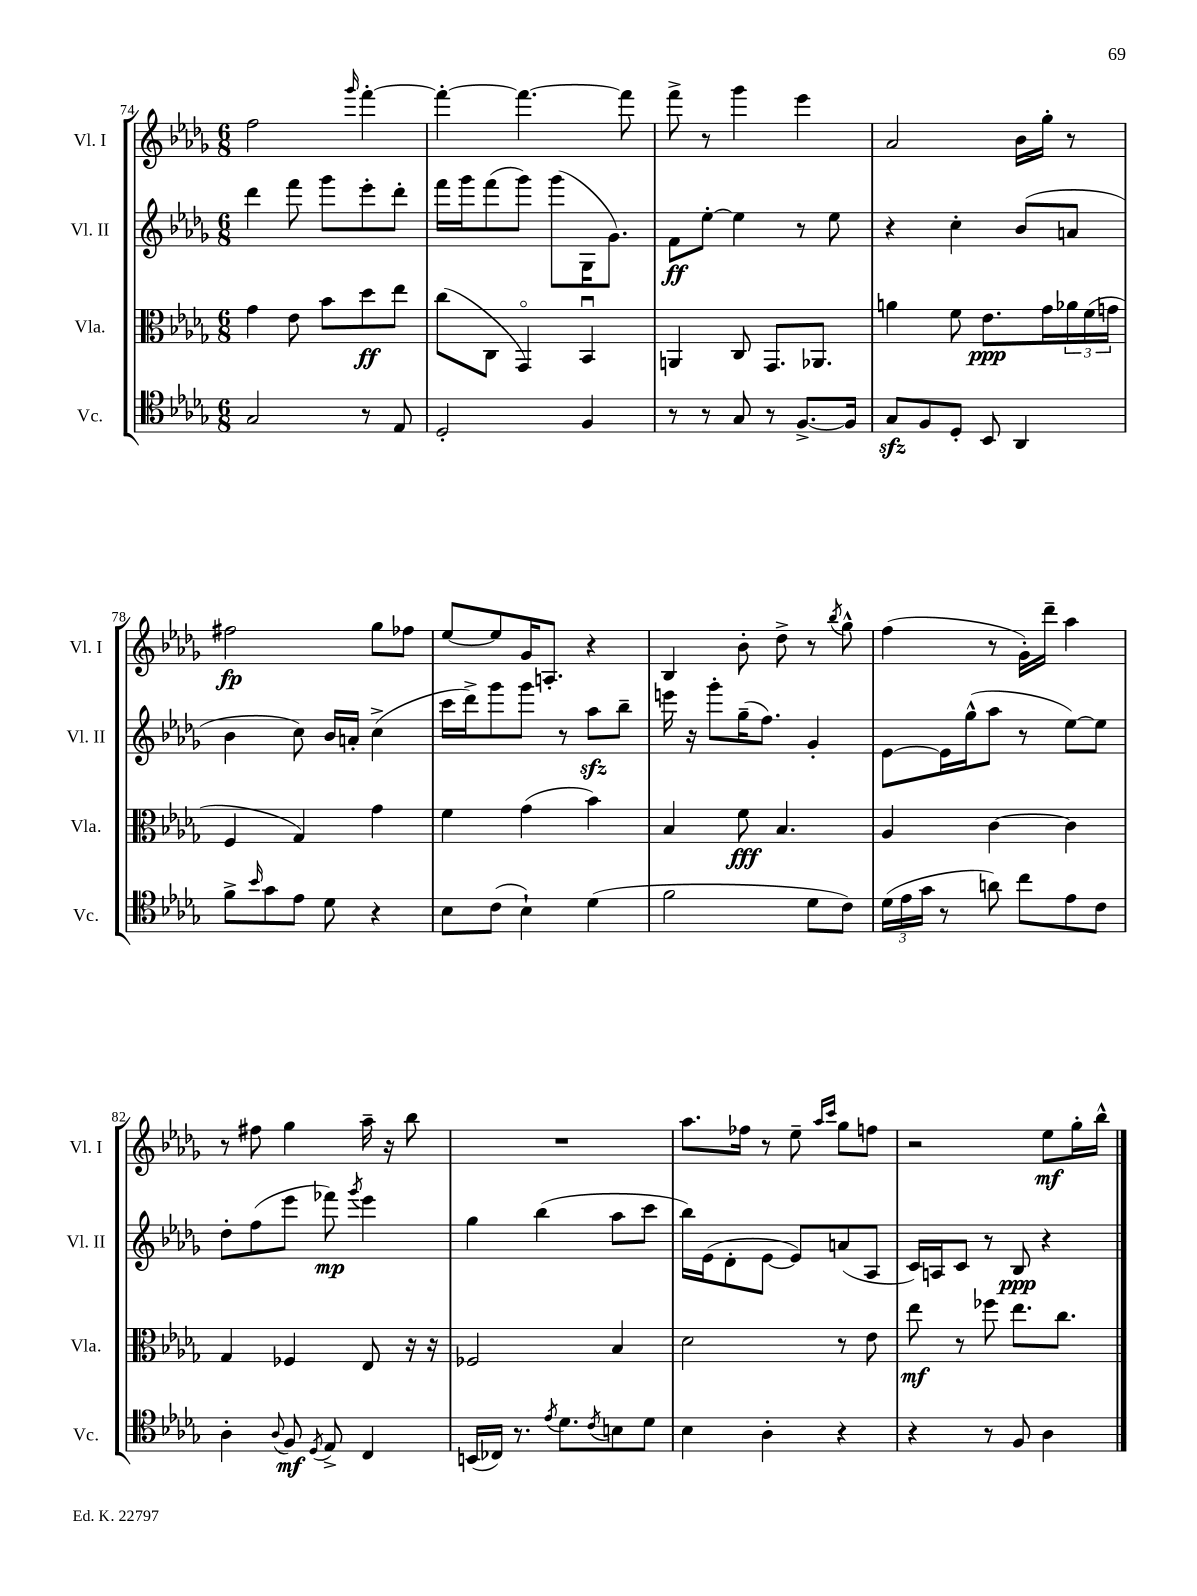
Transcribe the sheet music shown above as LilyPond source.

<<
\new StaffGroup <<
\new Staff = "s0" \with { instrumentName = "Vl. I" shortInstrumentName = "Vl. I" } {
    \clef treble \key des \major \numericTimeSignature \time 6/8
    f''2 \grace { ges'''16 } f'''4~-. |
    f'''4~-. f'''4.~ f'''8 |
    f'''8-> r8 ges'''4 ees'''4 |
    aes'2 bes'16 ges''16-. r8 |
    fis''2\fp ges''8 fes''8 |
    ees''8~ ees''8 ges'16 a8.-. r4 |
    bes4 bes'8-. des''8-> r8 \acciaccatura { bes''8 } ges''8-^ |
    f''4( r8 ges'16-.) des'''16-- aes''4 |
    r8 fis''8 ges''4 aes''16-- r16 bes''8 |
    R2. |
    aes''8. fes''16 r8 ees''8-- \grace { aes''16 c'''16 } ges''8 f''8 |
    r2 ees''8\mf ges''16-. bes''16-^ \bar "|." |
}
\new Staff = "s1" \with { instrumentName = "Vl. II" shortInstrumentName = "Vl. II" } {
    \clef treble \key des \major \numericTimeSignature \time 6/8
    des'''4 f'''8 ges'''8 ees'''8-. des'''8-. |
    f'''16 ges'''16 f'''8( ges'''8) ges'''8( ges16 ges'8.) |
    f'8\ff ees''8~-. ees''4 r8 ees''8 |
    r4 c''4-. bes'8( a'8 |
    bes'4 c''8) bes'16 a'16-. c''4->( |
    c'''16 des'''16->) ges'''8 ges'''8 r8 aes''8\sfz bes''8-- |
    e'''16 r16 ges'''8-. ges''16--( f''8.) ges'4-. |
    ees'8~ ees'16 ges''16-^( aes''8 r8 ees''8~) ees''8 |
    des''8-. f''8( ees'''8 fes'''8\mp) \acciaccatura { ges'''8 } ees'''4 |
    ges''4 bes''4( aes''8 c'''8 |
    bes''16) ees'16( des'8-. ees'8~ ees'8) a'8( aes8 |
    c'16) a16 c'8 r8 bes8\ppp r4 \bar "|." |
}
\new Staff = "s2" \with { instrumentName = "Vla." shortInstrumentName = "Vla." } {
    \clef alto \key des \major \numericTimeSignature \time 6/8
    ges'4 ees'8 bes'8 des''8\ff ees''8 |
    c''8( c8 ges,4\flageolet) bes,4\downbow |
    a,4 c8 ges,8. aes,8. |
    a'4 f'8 ees'8.\ppp ges'16 \tuplet 3/2 { aes'16 f'16( g'16 } |
    f4 ges4) ges'4 |
    f'4 ges'4( bes'4) |
    bes4 f'8\fff bes4. |
    aes4 c'4~ c'4 |
    ges4 fes4 ees8 r16 r16 |
    fes2 bes4 |
    des'2 r8 ees'8 |
    ees''8\mf r8 fes''8 ees''8. c''8. \bar "|." |
}
\new Staff = "s3" \with { instrumentName = "Vc." shortInstrumentName = "Vc." } {
    \clef tenor \key des \major \numericTimeSignature \time 6/8
    ges2 r8 ees8 |
    des2-. f4 |
    r8 r8 ges8 r8 f8.~-> f16 |
    ges8\sfz f8 des8-. bes,8 aes,4 |
    f'8-> \grace { bes'16 } ges'8 ees'8 des'8 r4 |
    bes8 c'8( bes4-!) des'4( |
    f'2 des'8 c'8) |
    \tuplet 3/2 { des'16( ees'16 ges'16 } r8 a'8) c''8 ees'8 c'8 |
    aes4-. \appoggiatura { aes8 } f8\mf \acciaccatura { des8 } ees8-> c4 |
    b,16( ces16) r8. \acciaccatura { ees'8 } des'8. \acciaccatura { c'8 } b8 des'8 |
    bes4 aes4-. r4 |
    r4 r8 f8 aes4 \bar "|." |
}
>>
>>
\layout { \context { \Score currentBarNumber = #74 } }
